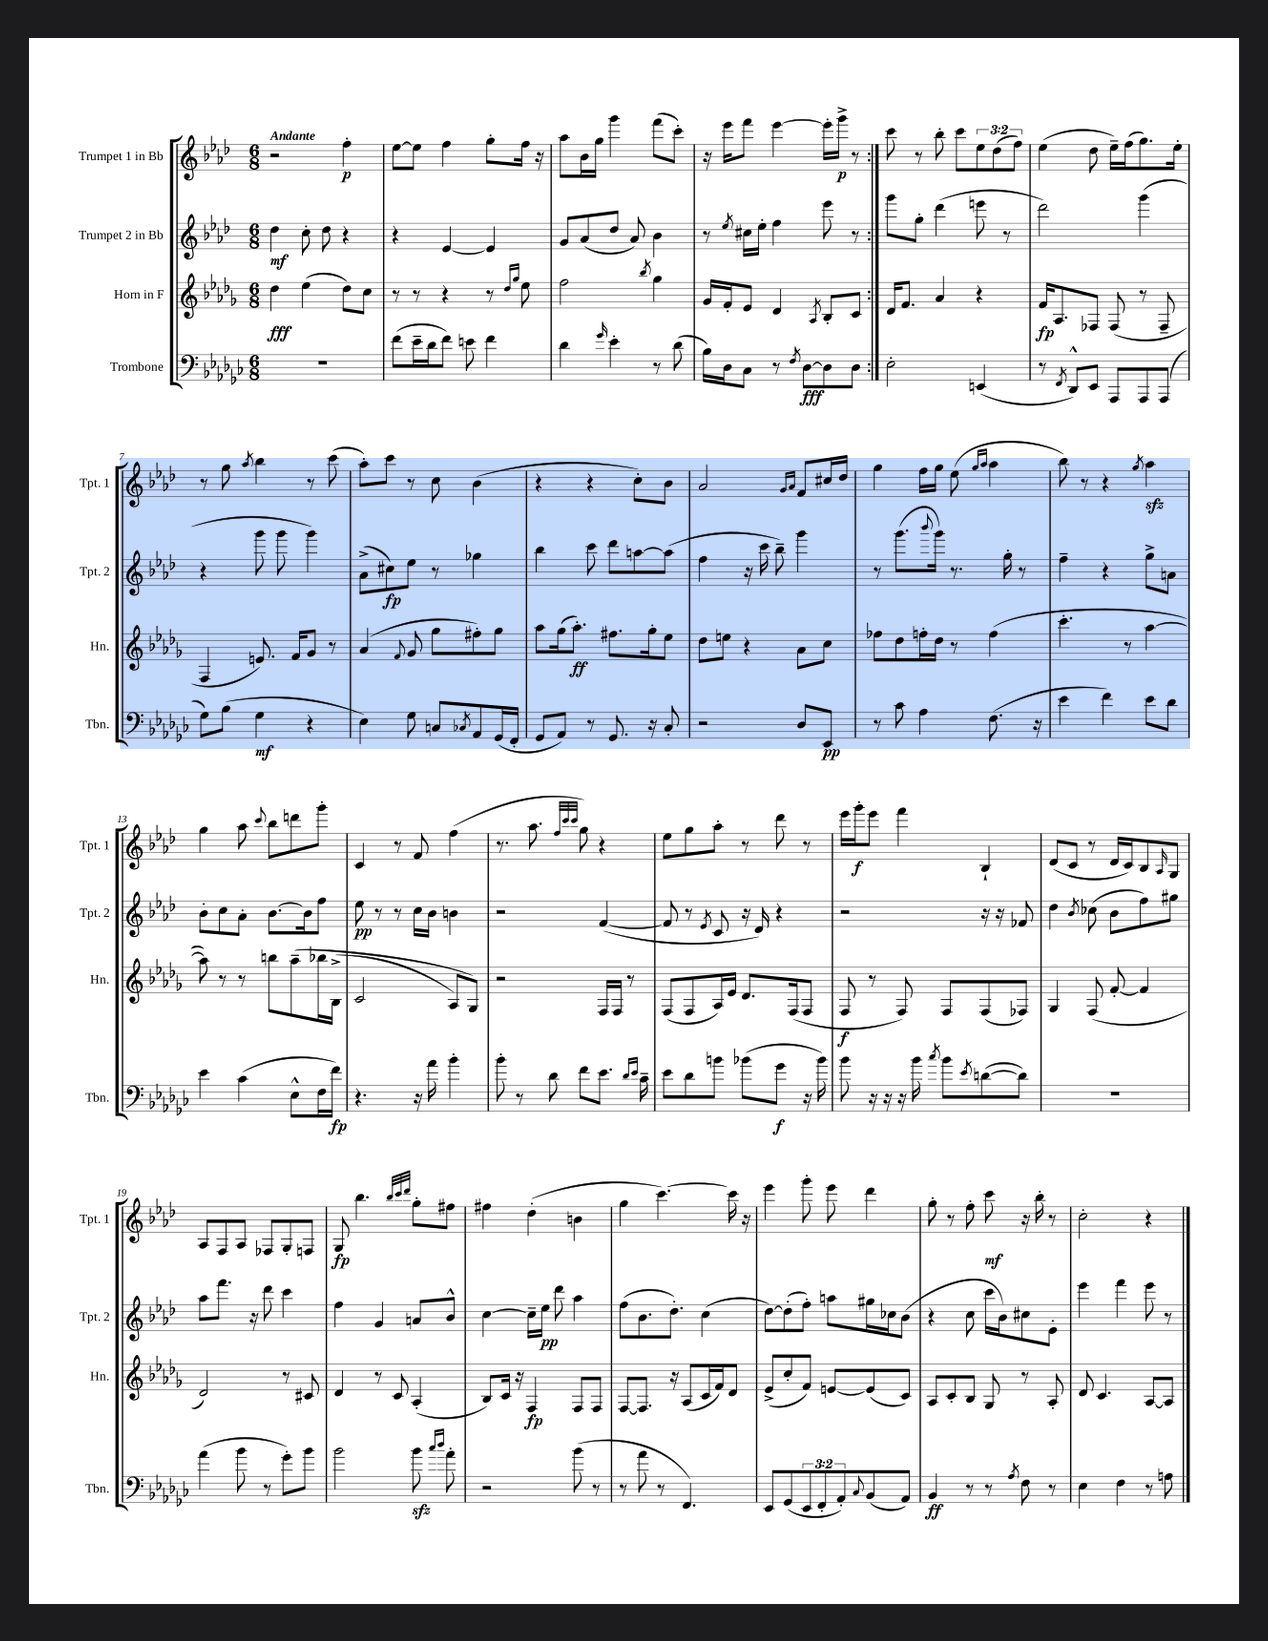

**kern	**dynam	**kern	**dynam	**kern	**dynam	**kern	**dynam
*part4	*part4	*part3	*part3	*part2	*part2	*part1	*part1
*staff4	*staff4	*staff3	*staff3	*staff2	*staff2	*staff1	*staff1
*I"Trombone	*	*I"Horn in F	*	*I"Trumpet 2 in Bb	*	*I"Trumpet 1 in Bb	*
*I'Tbn.	*	*I'Hn.	*	*I'Tpt. 2	*	*I'Tpt. 1	*
*clefF4	*	*clefG2	*	*clefG2	*	*clefG2	*
*k[b-e-a-d-g-c-]	*	*k[b-e-a-d-g-]	*	*k[b-e-a-d-]	*	*k[b-e-a-d-]	*
*M6/8	*	*M6/8	*	*M6/8	*	*M6/8	*
=1	=1	=1	=1	=1	=1	=1	=1
!	!	!	!	!	!	!LO:TX:a:B:t=Andante	!
2.r	.	4dd-\	fff	4dd-\	mf	2r	.
.	.	(4ee-\	.	8cc'\	.	.	.
.	.	.	.	8dd-\	.	.	.
.	.	8dd-\L)	.	4r	.	4ff'\	p
.	.	8cc\J	.	.	.	.	.
=2	=2	=2	=2	=2	=2	=2	=2
(8f\L	.	8r	.	4r	.	[8ee-\L	.
16e-~\L	.	8r	.	.	.	8ee-\J]	.
16d-\J	.	.	.	.	.	.	.
8f\J)	.	4r	.	[4e-/	.	4ff\	.
8en\	.	.	.	.	.	.	.
4f\	.	8r	.	4e-/]	.	8gg'\L	.
.	.	16qqdd-/LL	.	.	.	.	.
.	.	16qqgg-/JJ	.	.	.	.	.
.	.	8ee-\	.	.	.	16ff\Jk	.
.	.	.	.	.	.	16r	.
=3	=3	=3	=3	=3	=3	=3	=3
4d-\	.	2ff\	.	8g/L	.	8aa-\L	.
.	.	.	.	(8a-/	.	16b-\L	.
.	.	.	.	.	.	16gg\JJ	.
16qqg-/	.	.	.	.	.	.	.
4e-'\	.	.	.	8dd-/J	.	4ggg\	.
.	.	.	.	8a-/)	.	.	.
.	.	8qbb-/	.	.	.	.	.
8r	.	4gg-\	.	4b-\	.	(8fff\L	.
(8d-\	.	.	.	.	.	8ccc'\J)	.
=4	=4	=4	=4	=4	=4	=4	=4
16B-\LL)	.	16g-/LL	.	8r	.	16r	.
16D-\J	.	16f'/J	.	.	.	16eee-\KL	.
.	.	.	.	8qee-/	.	.	.
8C-\J	.	8e-/J	.	16cc#X\LL	.	8fff\J	.
.	.	.	.	16ee-'\JJ	.	.	.
8r	.	4d-/	.	4ff\	.	[4eee-\	.
8qF/	.	.	.	.	.	.	.
[8D-\L	fff	.	.	.	.	.	.
.	.	8qA-/	.	.	.	.	.
8D-\]	.	8B-'/L	.	8eee-\	.	16eee-'\LL]	.
.	.	.	.	.	.	16ggg^\JJ	p
8D-\J	.	8c/J	.	8r	.	8r	.
=5:|!	=5:|!	=5:|!	=5:|!	=5:|!	=5:|!	=5:|!	=5:|!
2E-'\	.	16d-/KL	.	8ggg\L	.	8ccc\	.
.	.	8.f/J	.	.	.	.	.
.	.	.	.	8gg'\J	.	8r	.
.	.	4a-/	.	(4ddd-\	.	8bb-'\	.
.	.	.	.	.	.	8ccc\L	.
(4EEn/	.	4r	.	8eeen\	.	12ee-\	.
.	.	.	.	.	.	(12dd-\	.
.	.	.	.	8r	.	.	.
.	.	.	.	.	.	12ff\J)	.
=6	=6	=6	=6	=6	=6	=6	=6
8r	.	16f/KL	fp	2ddd-\)	.	(4ee-\	.
.	.	8.A-/	.	.	.	.	.
8qFF/	.	.	.	.	.	.	.
8DD-^^/L)	.	.	.	.	.	.	.
8EE-/J	.	8F-X/J	.	.	.	8dd-\	.
8AAA-/L	.	(8F-/	.	.	.	16ee-~\LL)	.
.	.	.	.	.	.	(16ff\J	.
8AAA-/	.	8r	.	(4ggg\	.	8.gg\)	.
(8AAA-/J	.	8F-~/	.	.	.	.	.
.	.	.	.	.	.	16ee-'\Jk	.
!!LO:LB:g=z
=7	=7	=7	=7	=7	=7	=7	=7
8G-\L)	.	4F/	.	4r	.	8r	.
(8B-\J	.	.	.	.	.	8gg\	.
.	.	.	.	.	.	8qaa-/	.
4G-\	mf	8.en/)	.	8ggg\	.	4bb-\	.
.	.	.	.	8ggg\	.	.	.
.	.	16f/KL	.	.	.	.	.
4r	.	8g-/J	.	4ggg\)	.	8r	.
.	.	8r	.	.	.	(8ccc\	.
=8	=8	=8	=8	=8	=8	=8	=8
4E-\)	.	(4a-/	.	(8a-^\L	.	8aa-'\L)	.
.	.	.	.	8cc#X\)	fp	8ccc\J	.
.	.	8qqf/	.	.	.	.	.
8G-\	.	8g-/	.	8ee-\J	.	8r	.
8Cn/L	.	8gg-\L	.	8r	.	8cc\	.
8qC-X/	.	.	.	.	.	.	.
8AA-/	.	8ff#X'\)	.	4gg-X\	.	(4b-\	.
(16GG-/L	.	8gg-\J	.	.	.	.	.
16FF'/JJ	.	.	.	.	.	.	.
=9	=9	=9	=9	=9	=9	=9	=9
8GG-/L	.	8aa-\L	.	4bb-\	.	4r	.
8AA-/J)	.	(16gg-\k	.	.	.	.	.
.	.	8.aa-'\J)	ff	.	.	.	.
8r	.	.	.	8ccc\	.	4r	.
8.GG-/	.	8.ff#X\L	.	8ddd-\L	.	.	.
.	.	.	.	[8aan\	.	8cc'\L)	.
16r	.	16gg-'\k	.	.	.	.	.
8C-'/	.	8ee-\J	.	(8aa\J]	.	8b-\J	.
=10	=10	=10	=10	=10	=10	=10	=10
2r	.	8dd-\L	.	4ff\	.	2a-/	.
.	.	8een\J	.	.	.	.	.
.	.	4r	.	16r	.	.	.
.	.	.	.	16ccc\	.	.	.
.	.	.	.	8bb-~\)	.	.	.
.	.	.	.	.	.	16qqg/LL	.
.	.	.	.	.	.	16qqa-/JJ	.
8D-/L	.	8a-\L	.	4ggg\	.	8f/L	.
8EE-/J	pp	8cc\J	.	.	.	16cc#X/L	.
.	.	.	.	.	.	16dd-/JJ	.
=11	=11	=11	=11	=11	=11	=11	=11
8r	.	8ff-X\L	.	8r	.	4gg\	.
8c-\	.	8dd-\	.	(8.ggg\L	.	.	.
4A-\	.	16ffn'\L	.	.	.	16ff\LL	.
.	.	.	.	8qqbbb-/	.	.	.
.	.	16dd-\JJ	.	16ggg\Jk)	.	16gg\JJ	.
.	.	8r	.	8.r	.	(8ee-\	.
.	.	.	.	.	.	16qqgg/LL	.
.	.	.	.	.	.	16qqaa-/JJ	.
(8.F\	.	(4ff\	.	.	.	4aa-\	.
.	.	.	.	16gg'\	.	.	.
.	.	.	.	8r	.	.	.
16r	.	.	.	.	.	.	.
=12	=12	=12	=12	=12	=12	=12	=12
4e-\	.	4.ccc'\	.	4ff~\	.	8bb-\)	.
.	.	.	.	.	.	8r	.
4f\)	.	.	.	4r	.	4r	.
.	.	8r	.	.	.	.	.
.	.	.	.	.	.	8qgg/	.
8e-\L	.	[4aa-\	.	8gg^\L	.	4aa-zz\	.
8d-\J	.	.	.	8an\J	.	.	.
!!LO:LB:g=z
=13	=13	=13	=13	=13	=13	=13	=13
4e-\	.	8aa-\])	.	8b-'\L	.	4gg\	.
.	.	8r	.	8cc\	.	.	.
(4c-\	.	8r	.	8a-'\J	.	8aa-\	.
.	.	.	.	.	.	8qqccc/	.
.	.	8bbn\L	.	[8.b-\L	.	8bb-\L	.
8E-^^\L	.	(8aa-~\	.	.	.	8dddn\	.
.	.	.	.	16b-\k]	.	.	.
16F\L	.	16bb-X\L	.	8ff\J	.	8ggg'\J	.
16f\JJ)	fp	(16B-^\JJ	.	.	.	.	.
=14	=14	=14	=14	=14	=14	=14	=14
4.r	.	2c/	.	8ee-\	pp	4c/	.
.	.	.	.	8r	.	.	.
.	.	.	.	8r	.	8r	.
16r	.	.	.	16cc\LL	.	8f/	.
16a-\	.	.	.	16b-\JJ	.	.	.
4b-'\	.	8A-/L)	.	4bn\	.	(4ff\	.
.	.	8G-/J)	.	.	.	.	.
=15	=15	=15	=15	=15	=15	=15	=15
8b-'\	.	2r	.	2r	.	8.r	.
8r	.	.	.	.	.	.	.
.	.	.	.	.	.	8.aa-\	.
8d-\	.	.	.	.	.	.	.
.	.	.	.	.	.	32qqff/LLL	.
.	.	.	.	.	.	32qqccc/	.
.	.	.	.	.	.	32qqccc/JJJ	.
8f\L	.	.	.	.	.	8gg\)	.
8.e-\J	.	16F/LL	.	([4f/	.	4r	.
.	.	16F/JJ	.	.	.	.	.
.	.	8r	.	.	.	.	.
16qqd-/LL	.	.	.	.	.	.	.
16qqe-/JJ	.	.	.	.	.	.	.
16c-~\	.	.	.	.	.	.	.
=16	=16	=16	=16	=16	=16	=16	=16
8e-\L	.	(8F/L	.	8f/]	.	8ee-\L	.
8d-\	.	8F/	.	8r	.	8gg\	.
.	.	.	.	8qe-/	.	.	.
8bn\J	.	16A-/L)	.	8c/	.	8aa-'\J	.
.	.	16e-/JJ	.	.	.	.	.
(8b-X\L	.	8.d-/L	.	16r	.	8r	.
.	.	.	.	16d-/)	.	.	.
8g-\J	f	.	.	4r	.	8ddd-\	.
.	.	(16F/k	.	.	.	.	.
16r	.	8F/J	.	.	.	8r	.
16b-\)	.	.	.	.	.	.	.
=17	=17	=17	=17	=17	=17	=17	=17
8b-\	.	8F/	f	2r	.	16eee-\LL	.
.	.	.	.	.	.	16ggg'\J	f
16r	.	8r	.	.	.	8eee-\J	.
16r	.	.	.	.	.	.	.
16r	.	8F/)	.	.	.	4fff\	.
16b-\	.	.	.	.	.	.	.
8qcc-/	.	.	.	.	.	.	.
8b-\L	.	8F/L	.	.	.	.	.
8qe-/	.	.	.	.	.	.	.
([8dn\	.	(8F/	.	16r	.	4B-`/	.
.	.	.	.	16r	.	.	.
8d\J])	.	8F-X/J)	.	8f-X/	.	.	.
=18	=18	=18	=18	=18	=18	=18	=18
2.r	.	4G-/	.	4dd-\	.	(8d-/L	.
.	.	.	.	.	.	8c/J	.
.	.	.	.	8qb-/	.	.	.
.	.	(8F/	.	(8cc-X\	.	8r	.
.	.	[8f'/	.	8b-\L	.	16d-/LL	.
.	.	.	.	.	.	16c/J)	.
.	.	4f/]	.	8ff\)	.	8B-/	.
.	.	.	.	.	.	16qqA-/	.
.	.	.	.	8gg#X\J	.	8G/J	.
!!LO:LB:g=z
=19	=19	=19	=19	=19	=19	=19	=19
(4a-\	.	2d-/)	.	8aa-\L	.	8A-/L	.
.	.	.	.	8.fff\J	.	8F/	.
8b-\	.	.	.	.	.	8A-/J	.
.	.	.	.	16r	.	.	.
8r	.	.	.	8ddd-\	.	8F-X/L	.
8g-'\L)	.	8r	.	4ccc\	.	8G'/	.
8b-\J	.	8c#X/	.	.	.	8Fn/J	.
=20	=20	=20	=20	=20	=20	=20	=20
2b-\	.	4d-/	.	4ff\	.	8G/	fp
.	.	.	.	.	.	4.bb-\	.
.	.	8r	.	4g/	.	.	.
.	.	8c/	.	.	.	.	.
.	.	.	.	.	.	32qqbb-/LLL	.
.	.	.	.	.	.	32qqccc/	.
.	.	.	.	.	.	32qqddd-/JJJ	.
8b-zz\	.	(4A-'/	.	8an/L	.	8gg'\L	.
16qqcc-/LL	.	.	.	.	.	.	.
16qqdd-/JJ	.	.	.	.	.	.	.
8a-'\	.	.	.	8b-^^/J	.	8ff#X\J	.
=21	=21	=21	=21	=21	=21	=21	=21
2r	.	8B-/L)	.	[4cc\	.	4ff#X\	.
.	.	16c/Jk	.	.	.	.	.
.	.	16r	.	.	.	.	.
.	.	4F/	fp	16cc~\LL]	.	(4dd-'\	.
.	.	.	.	16ee-\JJ	pp	.	.
.	.	.	.	8ddd-\	.	.	.
(8b-\	.	8F/L	.	4aa-\	.	4bn\	.
8r	.	8F/J	.	.	.	.	.
=22	=22	=22	=22	=22	=22	=22	=22
8r	.	[8F/L	.	(8ff\L	.	4gg\	.
8a-\	.	8.F/J]	.	8.b-\	.	.	.
8r	.	.	.	.	.	[4.ccc\)	.
.	.	16r	.	8.dd-'\J)	.	.	.
4.FF/)	.	(8A-/L	.	.	.	.	.
.	.	16c/L	.	(4cc\	.	.	.
.	.	16f/J)	.	.	.	.	.
.	.	8d-/J	.	.	.	16ccc\]	.
.	.	.	.	.	.	16r	.
=23	=23	=23	=23	=23	=23	=23	=23
8EE-/L	.	(8e-^/L	.	[8dd-\L)	.	4eee-\	.
(8GG-/	.	8cc'/	.	(8dd-'\]	.	.	.
12EE-/	.	8f/J)	.	8ff'\J)	.	8ggg'\	.
12FF'/	.	.	.	.	.	.	.
.	.	[8en/L	.	8aan\L	.	8eee-\	.
12AA-'/)	.	.	.	.	.	.	.
8qqC-/	.	.	.	.	.	.	.
(8BB-/	.	(8e/]	.	16gg#X\L	.	4ddd-\	.
.	.	.	.	16cc-X\J	.	.	.
8AA-/J)	.	8c/J)	.	(8b-\J	.	.	.
=24	=24	=24	=24	=24	=24	=24	=24
4BB-/	ff	8A-/L	.	4r	.	8gg'\	.
.	.	8c'/	.	.	.	8r	.
8r	.	8B-/J	.	8cc\	.	8ff'\	.
8r	.	8G-/	.	16ccc\LL	.	8ccc\	mf
.	.	.	.	16b-\J)	.	.	.
8qA-/	.	.	.	.	.	.	.
8F\	.	8r	.	8cc#X\	.	16r	.
.	.	.	.	.	.	16bb-'\	.
8r	.	8A-'/	.	8e-'\J	.	8r	.
=25	=25	=25	=25	=25	=25	=25	=25
4E-\	.	8d-/	.	4eee-\	.	2cc'\	.
.	.	4.c/	.	.	.	.	.
4F\	.	.	.	4fff\	.	.	.
8r	.	[8A-/L	.	8eee-\	.	4r	.
8An\	.	8A-/J]	.	8r	.	.	.
==	==	==	==	==	==	==	==
*-	*-	*-	*-	*-	*-	*-	*-
